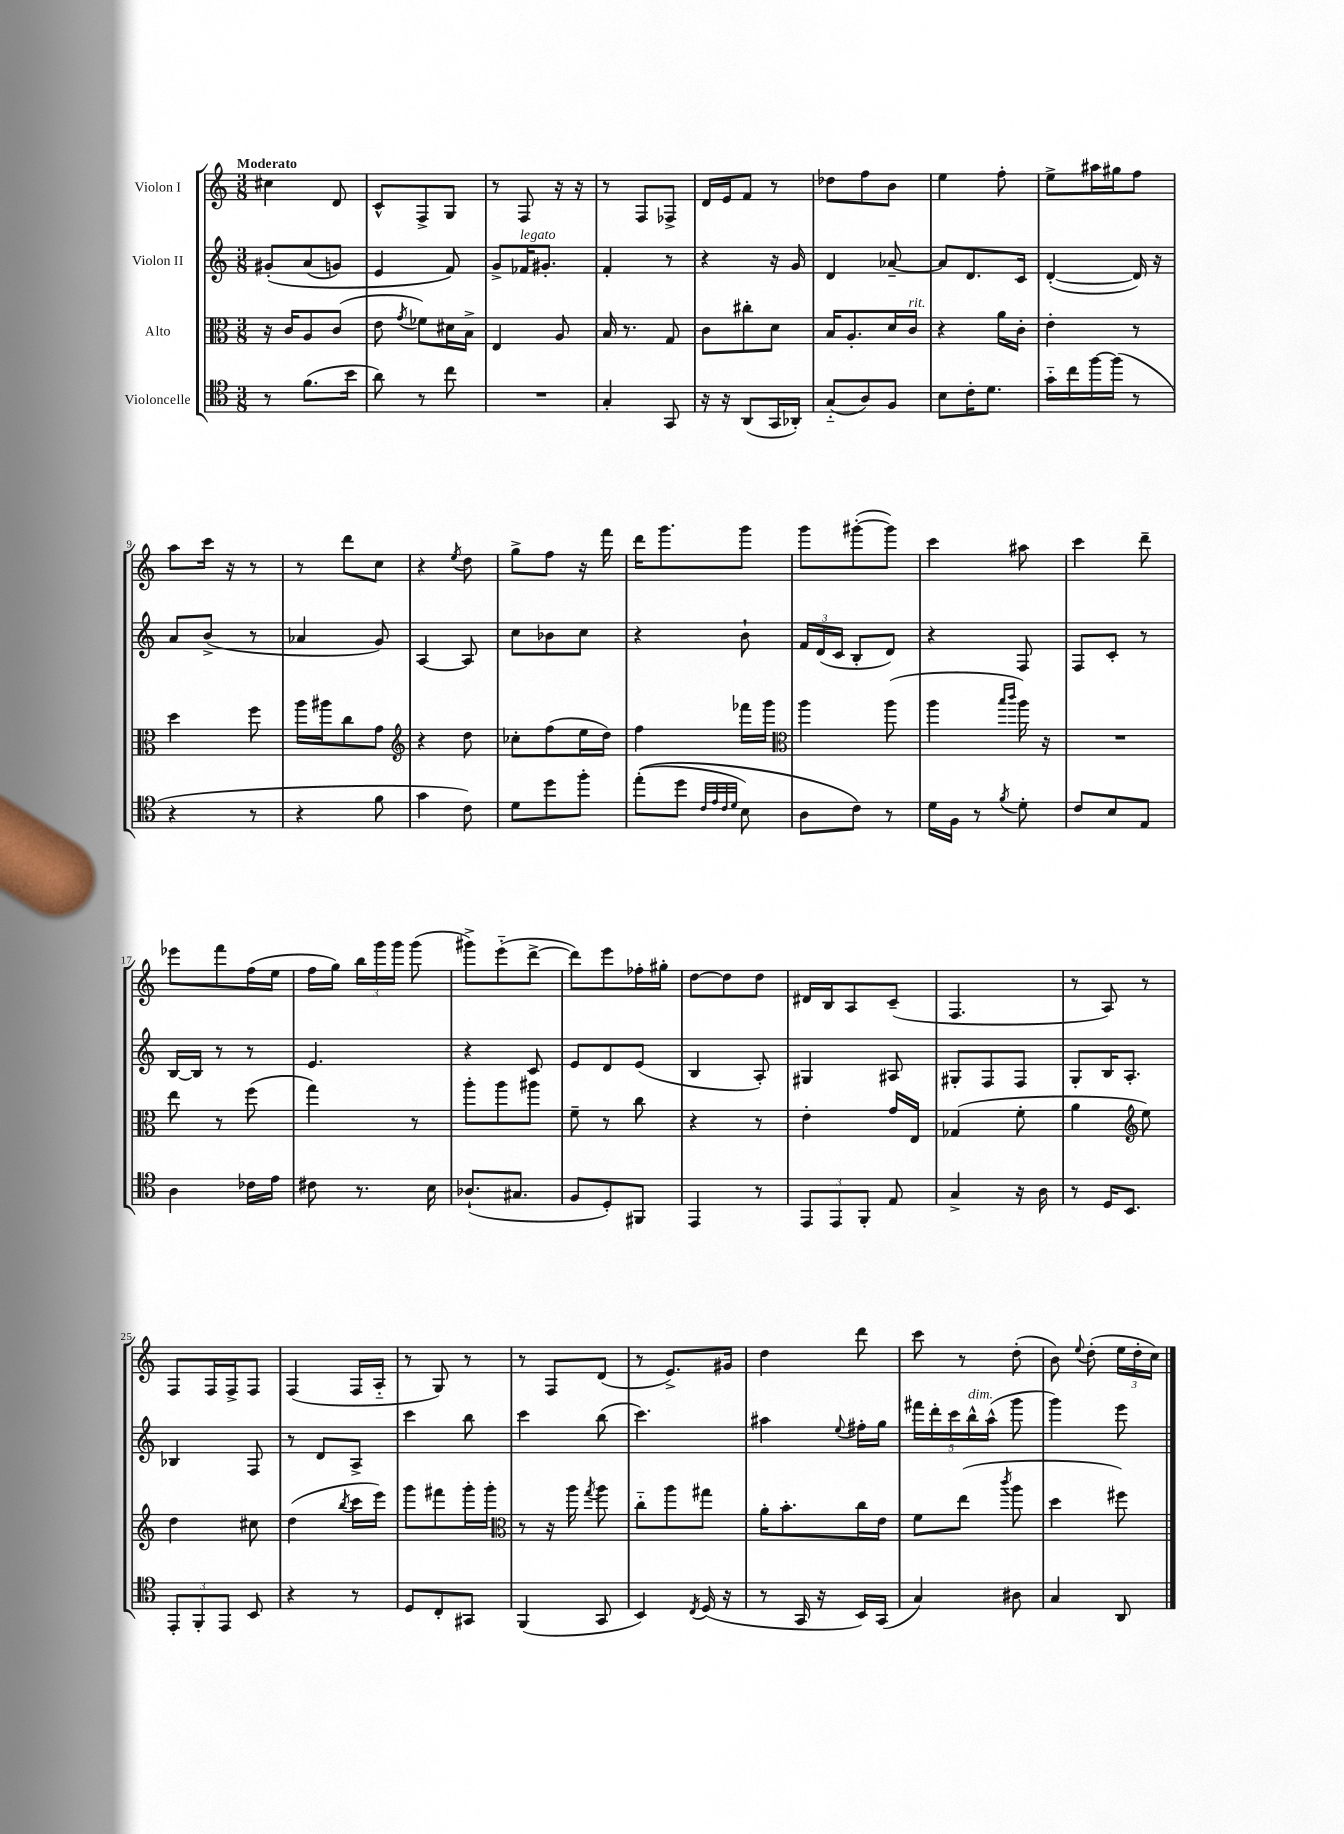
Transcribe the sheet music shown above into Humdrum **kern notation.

**kern	**kern	**kern	**kern
*staff4	*staff3	*staff2	*staff1
*clefC4	*clefC3	*clefG2	*clefG2
*k[]	*k[]	*k[]	*k[]
*M3/8	*M3/8	*M3/8	*M3/8
8r	16r	&(8g#'/L	4cc#\
.	16c/LK	.	.
(8.f\L	8A/	(8a/	.
.	(8c/J	8g/J)	8d/
16b\Jk	.	.	.
=	=	=	=
8a\)	8e\	4e/	8c^^/L
.	8qg/	.	.
8r	8f-\L)	.	8F^/
8cc\	16d#\L	8f/&)	8G/J
.	16B^\JJ	.	.
=	=	=	=
4.r	4E/	8g^/L	8r
.	.	16f-/K	8F/
.	.	8.g#'/J	.
.	8A/	.	16r
.	.	.	16r
=	=	=	=
4G'/	16B/	4f'/	8r
.	8.r	.	.
.	.	.	8F/L
8GG/	8G/	8r	8F-^/J
=	=	=	=
16r	8c\L	4r	16d/LL
16r	.	.	16e/J
(8AA/L	8cc#'\	.	8f/J
16GG/L	8d\J	16r	8r
16AA-'/JJ)	.	16g/	.
=	=	=	=
(8G'~/L	16B/LK	4d/	8dd-\L
.	8.A'/	.	.
8A/)	.	.	8ff\
8F/J	16d/L	[8a-~/	8b\J
.	16c/JJ	.	.
=	=	=	=
8B\L	4r	8a-/]L	4ee\
16c'\K	.	8.d/	.
8.d\J	.	.	.
.	16a\LL	.	8ff'\
.	16c'\JJ	16c/Jk	.
=	=	=	=
16g'~\LL	4e'\	([4d'/	8ee^\L
16cc\	.	.	.
[16ff\	.	.	16aa#\L
(16ff\]JJ	.	.	16gg#\J
8r	8r	16d/])	8ff\J
.	.	16r	.
=	=	=	=
4r	4dd\	8a/L	8aa\L
.	.	(8b^/J	16ccc\Jk
.	.	.	16r
8r	8ff\	8r	8r
=	=	=	=
4r	16aa\LL	4a-/	8r
.	16aa#\J	.	.
.	8cc\	.	8ddd\L
8f\	8g\J	8g/)	8cc\J
=	=	=	=
*	*clefG2	*	*
4g\	4r	[4A/	4r
.	.	.	8qee/
8c\)	8dd\	8A/]	8dd\
=	=	=	=
8d\L	8cc-'\L	8cc\L	8gg^\L
8dd\	(8ff\	8b-\	8ff\J
8ff'\J	16ee\L	8cc\J	16r
.	16dd\JJ)	.	16fff\
=	=	=	=
&((8ee'\L	4ff\	4r	16ddd\LK
.	.	.	8.ggg\
8dd\J	.	.	.
32qqc/LLL	.	.	.
32qqe/	.	.	.
32qqc/	.	.	.
32qqd/JJJ	.	.	.
8B\)	16fff-\LL	8b`\	8ggg\J
.	16ggg\JJ	.	.
=	=	=	=
*	*clefC3	*	*
8A\L	4aa\	24f/LL	8ggg\L
.	.	(24d/	.
.	.	24c/JJ	.
8c\J&)	.	8B'/L	([8ggg#'\
8r	(8aa\	8d/J)	8ggg#\]J)
=	=	=	=
16d\LL	4aa\	4r	4ccc\
16F\JJ	.	.	.
8r	.	.	.
.	16qqbb/LL	.	.
8qf/	16qqccc/JJ	.	.
8d'\	16aa\)	8F/	8aa#\
.	16r	.	.
=	=	=	=
8c/L	4.r	8F/L	4ccc\
8B/	.	8c'/J	.
8E/J	.	8r	8ddd~\
=	=	=	=
4A\	8ee\	[16B/LL	8eee-\L
.	.	16B/]JJ	.
.	8r	8r	8fff\
16c-\LL	(8ff\	8r	(16ff\L
16e\JJ	.	.	16ee\JJ
=	=	=	=
8c#\	4gg\)	4.e/	16ff\LL
.	.	.	16gg\JJ)
8.r	.	.	24bb\LL
.	.	.	24ggg\
.	.	.	24ggg\JJ
.	8r	.	(8ggg\
16B\	.	.	.
=	=	=	=
(8.A-`/L	8aa'\L	4r	8ggg#^\L)
.	8aa\	.	(8eee'~\
8.G#/J	.	.	.
.	8aa#\J	8c/	[8ddd^\J
=	=	=	=
8F/L	8f~\	8e/L	8ddd\]L)
8D'/)	8r	8d/	8eee\
8FF#/J	8cc\	(8e/J	16ff-'\L
.	.	.	16gg#'\JJ
=	=	=	=
4EE/	4r	4B/	[8dd\L
.	.	.	8dd\]
8r	8r	8A'/)	8dd\J
=	=	=	=
12EE/L	4e'\	4G#/	16d#/LL
.	.	.	16B/J
12EE/	.	.	.
.	.	.	8A/
12FF'/J	.	.	.
8E/	16g/LL	8A#/	(8c~/J
.	16E/JJ	.	.
=	=	=	=
4G^/	(4G-/	8G#'/L	4.F/
.	.	8F/	.
16r	8f'\	8F/J	.
16A\	.	.	.
=	=	=	=
8r	4a\	8G'/L	8r
16D/LK	.	16B/K	8A/)
8.BB/J	.	8.A'/J	.
*	*clefG2	*	*
.	8ee\)	.	8r
=	=	=	=
12EE'/L	4dd\	4B-/	8F/L
12FF'/	.	.	.
.	.	.	16F/L
12EE/J	.	.	.
.	.	.	16F^/J
8BB/	8cc#\	8F/	8F/J
=	=	=	=
4r	(4dd\	8r	(4F/
.	.	8d/L	.
.	8qbb/	.	.
8r	16ccc\LL	8A^/J	16F/LL
.	16eee\JJ)	.	16A'~/JJ
=	=	=	=
8D/L	8ggg\L	4ccc\	8r
8C'/	8fff#\	.	8G/)
8GG#/J	16ggg'\L	8bb\	8r
.	16ggg'\JJ	.	.
=	=	=	=
*	*clefC3	*	*
(4FF/	8r	4ccc\	8r
.	16r	.	8F/L
.	16aa\	.	.
.	8qgg/	.	.
8GG/	8aa\	(8bb\	(8d/J
=	=	=	=
4BB/)	8cc'~\L	4.ccc\)	8r
.	8aa\	.	8.e^/L)
8qC/	.	.	.
(16D/	8gg#\J	.	.
16r	.	.	16g#/Jk
=	=	=	=
8r	16a'\LK	4aa#\	4dd\
.	8.b'\	.	.
16GG/	.	.	.
16r	.	.	.
.	.	8qqee/	.
16BB/LL)	16cc\L	16ff#'\LL	8ddd\
(16GG/JJ	16e\JJ	16gg\JJ	.
=	=	=	=
4G/)	8f\L	20fff#\LL	8ccc\
.	.	20ddd'\	.
.	.	20ccc\	.
.	(8ee\J	.	8r
.	.	20bb^^\	.
.	.	(20aa^^\JJ	.
.	8qccc/	.	.
8A#\	8aa\	8ggg\	(8dd'\
=	=	=	=
4G/	4dd\	4ggg\)	8b\)
.	.	.	8qqee/
.	.	.	(8dd'\
8AA/	8ff#\)	8eee\	24ee\LL
.	.	.	24dd'\
.	.	.	24cc\JJ)
==	==	==	==
*-	*-	*-	*-
